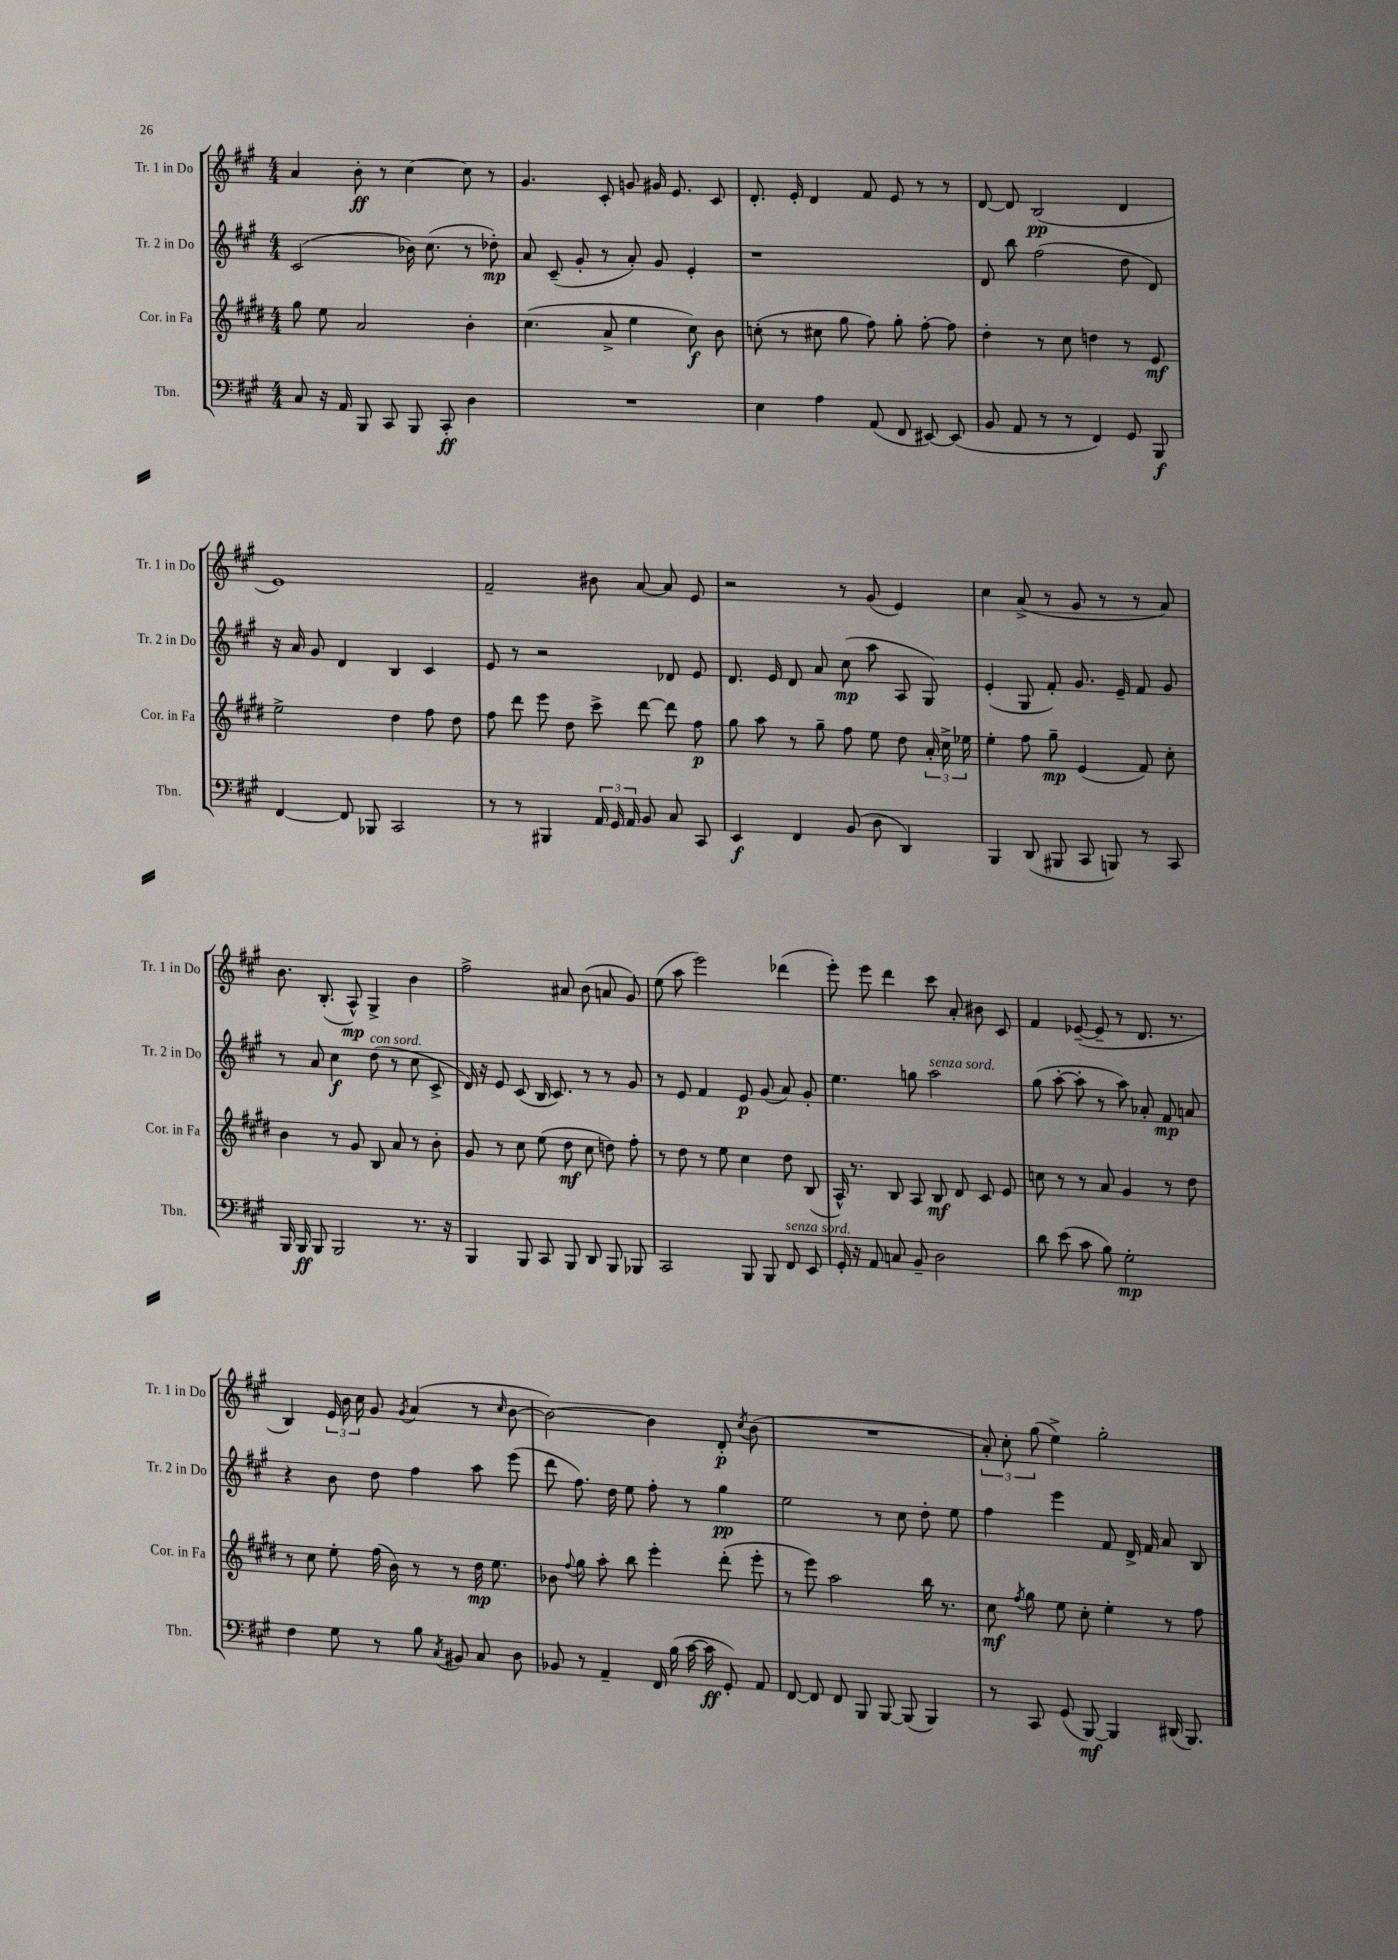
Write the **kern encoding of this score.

**kern	**dynam	**kern	**dynam	**kern	**dynam	**kern	**dynam
*part4	*part4	*part3	*part3	*part2	*part2	*part1	*part1
*staff4	*staff4	*staff3	*staff3	*staff2	*staff2	*staff1	*staff1
*I"Tbn.	*	*I"Cor. in Fa	*	*I"Tr. 2 in Do	*	*I"Tr. 1 in Do	*
*I'Tbn.	*	*I'Cor. in Fa	*	*I'Tr. 2 in Do	*	*I'Tr. 1 in Do	*
*clefF4	*	*clefG2	*	*clefG2	*	*clefG2	*
*k[f#c#g#]	*	*k[f#c#g#d#]	*	*k[f#c#g#]	*	*k[f#c#g#]	*
*M4/4	*	*M4/4	*	*M4/4	*	*M4/4	*
=101	=101	=101	=101	=101	=101	=101	=101
8C#/	.	8gg#\	.	(2c#/	.	4a/	.
16r	.	8ee\	.	.	.	.	.
16AA/	.	.	.	.	.	.	.
8BBB/	.	2a/	.	.	.	8b'\	ff
8CC#/	.	.	.	.	.	8r	.
8BBB/	.	.	.	16b-X\)	.	[4cc#\	.
.	.	.	.	(8.cc#\	.	.	.
8CC#'/	ff	.	.	.	.	.	.
4D\	.	4b'\	.	8r	.	8cc#\]	.
.	.	.	.	8dd-X'\)	mp	8r	.
=102	=102	=102	=102	=102	=102	=102	=102
1r	.	(4.cc#\	.	8a/	.	4.g#/	.
.	.	.	.	(8c#~/	.	.	.
.	.	.	.	8g#'/	.	.	.
.	.	8a^/	.	8r	.	8c#'/	.
.	.	4ee\	.	8a'/)	.	8gn/	.
.	.	.	.	8g#/	.	16g#X/	.
.	.	.	.	.	.	8.e/	.
.	.	8cc#\)	f	4e'/	.	.	.
.	.	8b\	.	.	.	8c#/	.
=103	=103	=103	=103	=103	=103	=103	=103
4E\	.	(8ccn'\	.	1r	.	8.d'/	.
.	.	8r	.	.	.	.	.
.	.	.	.	.	.	16e'/	.
4A\	.	8cc#X\	.	.	.	4d/	.
.	.	8gg#\	.	.	.	.	.
(8AA/	.	8ff#\)	.	.	.	8f#/	.
8FF#/	.	8gg#'\	.	.	.	8e/	.
[8EE#X/)	.	[8ff#'\	.	.	.	8r	.
(8EE#/]	.	8ff#\]	.	.	.	8r	.
=104	=104	=104	=104	=104	=104	=104	=104
8BB/	.	4dd#'\	.	8d/	.	[8d/	.
8AA/	.	.	.	8bb\	.	8d/]	.
8r	.	8r	.	(2ff#\	.	(2B/	pp
8r	.	8cc#\	.	.	.	.	.
4FF#/)	.	4ddn\	.	.	.	.	.
8GG#/	.	8r	.	8dd\	.	4d/	.
8BBB/	f	8e/	mf	8d/)	.	.	.
!!LO:LB:g=z
=105	=105	=105	=105	=105	=105	=105	=105
[4FF#/	.	2ee^\	.	16r	.	1e)	.
.	.	.	.	16a/	.	.	.
.	.	.	.	8g#/	.	.	.
8FF#/]	.	.	.	4d/	.	.	.
8BBB-X/	.	.	.	.	.	.	.
2CC#/	.	4dd#\	.	4B/	.	.	.
.	.	8ff#\	.	4c#/	.	.	.
.	.	8dd#\	.	.	.	.	.
=106	=106	=106	=106	=106	=106	=106	=106
8r	.	8ff#\	.	8e/	.	2f#~/	.
8r	.	8ddd#\	.	8r	.	.	.
4BBB#X/	.	8eee\	.	2r	.	.	.
.	.	8dd#\	.	.	.	.	.
24AA/	.	8ccc#^\	.	.	.	8b#X\	.
24GG#/	.	.	.	.	.	.	.
24AA/	.	.	.	.	.	.	.
8BB/	.	[8ddd#\	.	.	.	[8a/	.
8C#/	.	8ddd#\]	.	8d-X/	.	8a/]	.
8CC#/	.	8ff#\	p	8e/	.	8e/	.
=107	=107	=107	=107	=107	=107	=107	=107
4EE/	f	8gg#\	.	8.d/	.	2r	.
.	.	8aa\	.	.	.	.	.
.	.	.	.	16e/	.	.	.
4FF#/	.	8r	.	8d/	.	.	.
.	.	8gg#~\	.	8a/	.	.	.
(8BB/	.	8ff#\	.	(8cc#\	mp	8r	.
8D\	.	8ee\	.	8aa\	.	(8g#/	.
4DD/)	.	8dd#\	.	8A/	.	4e/)	.
.	.	24a'/	.	8G#/)	.	.	.
.	.	24cc#^\	.	.	.	.	.
.	.	24ee-X\	.	.	.	.	.
=108	=108	=108	=108	=108	=108	=108	=108
4BBB/	.	4ee'\	.	(4e'/	.	4cc#\	.
(8DD/	.	8ff#\	.	8G#/	.	(8a^/	.
8BBB#X/	.	8gg#~\	mp	8f#'/)	.	8r	.
8CC#/	.	(4e/	.	8.g#/	.	8g#/	.
8BBBn/)	.	.	.	.	.	8r	.
.	.	.	.	16e~/	.	.	.
8r	.	8f#/)	.	8f#/	.	8r	.
8CC#/	.	8cc#'\	.	8g#/	.	8a/)	.
!!LO:LB:g=z
=109	=109	=109	=109	=109	=109	=109	=109
16BBB/	.	4b\	.	8r	.	8.b\	.
16BBB/	ff	.	.	.	.	.	.
8BBB/	.	.	.	8a/	.	.	.
.	.	.	.	.	.	(8.B'/	.
2BBB/	.	8r	.	4cc#\	f	.	.
.	.	8g#/	.	.	.	8A^^/)	mp
!	!	!	!	!LO:TX:a:i:t=con sord.	!	!	!
.	.	8B/	.	(8dd\	.	4G#^/	.
.	.	8a/	.	8r	.	.	.
8.r	.	8r	.	8cc#\	.	4b\	.
.	.	8b'\	.	8c#^/	.	.	.
16r	.	.	.	.	.	.	.
=110	=110	=110	=110	=110	=110	=110	=110
4BBB/	.	8g#/	.	16d/)	.	2ff#^\	.
.	.	.	.	16r	.	.	.
.	.	8r	.	8e/	.	.	.
8BBB/	.	8cc#\	.	(8c#/	.	.	.
8CC#/	.	(8ee\	.	16B/	.	.	.
.	.	.	.	8.c#/)	.	.	.
8BBB/	.	8dd#\	mf	.	.	8a#X/	.
8DD/	.	8cc#\	.	8r	.	(8b\	.
8BBB/	.	8ddn\)	.	8r	.	8an/	.
8BBB-X/	.	8ff#'\	.	8g#/	.	8g#/)	.
=111	=111	=111	=111	=111	=111	=111	=111
2CC#/	.	8r	.	8r	.	(8ee\	.
.	.	8dd#\	.	8e/	.	8aa\	.
.	.	8r	.	4f#/	.	2eee\)	.
.	.	8ee\	.	.	.	.	.
8BBB/	.	4cc#\	.	8e/	p	.	.
8BBB/	.	.	.	(8g#/	.	.	.
!LO:TX:a:i:t=senza sord.	!	!	!	!	!	!	!
8FF#/	.	8dd#\	.	8a/)	.	(4ddd-X\	.
8EE/	.	(8B/	.	8g#'/	.	.	.
=112	=112	=112	=112	=112	=112	=112	=112
16GG#'/	.	16A^^/)	.	4.ee\	.	8eee'\)	.
16r	.	8.r	.	.	.	.	.
8AA/	.	.	.	.	.	8eee\	.
8Cn/	.	8B/	.	.	.	4ddd\	.
8BB~/	.	8A/	.	8ggn\	.	.	.
!	!	!	!	!LO:TX:a:i:t=senza sord.	!	!	!
2D\	.	8B/	mf	2aa\	.	8ccc#\	.
.	.	8d#/	.	.	.	8a'/	.
.	.	8c#/	.	.	.	8b#X\	.
.	.	8e/	.	.	.	8c#/	.
=113	=113	=113	=113	=113	=113	=113	=113
8d\	.	8ccn\	.	(8gg#\	.	4f#/	.
(8e\	.	8r	.	[8aa'\	.	.	.
8c#\	.	8r	.	8aa'\]	.	([8e-X~/	.
8B\)	.	8a/	.	8r	.	8e-~/]	.
2G#'\	mp	4g#/	.	8aa\)	.	8r	.
.	.	.	.	8a-X'/	.	8.d/	.
.	.	8r	.	8f#/	mp	.	.
.	.	.	.	.	.	8.r	.
.	.	8dd#\	.	8an/	.	.	.
!!LO:LB:g=z
=114	=114	=114	=114	=114	=114	=114	=114
4F#\	.	8r	.	4r	.	4B/)	.
.	.	8cc#\	.	.	.	.	.
8G#\	.	8ee'\	.	8b\	.	24e/	.
.	.	.	.	.	.	24b\	.
.	.	.	.	.	.	24cc#\	.
8r	.	(16ff#\	.	8dd\	.	8g#/	.
.	.	16b\)	.	.	.	.	.
.	.	.	.	.	.	8qg#/	.
8B\	.	8r	.	4ff#\	.	(4a/	.
8qC#/	.	.	.	.	.	.	.
8BB#X/	.	8r	.	.	.	.	.
8C#/	.	16dd#\	mp	8aa\	.	8r	.
.	.	8.ee\	.	.	.	.	.
.	.	.	.	.	.	16qqcc#/	.
8D\	.	.	.	(8eee\	.	[8b\	.
=115	=115	=115	=115	=115	=115	=115	=115
8BB-X/	.	8b-X\	.	8ddd\	.	2b\_)	.
.	.	8qqff#/	.	.	.	.	.
8r	.	8gg#\	.	8.ff#\)	.	.	.
4AA~/	.	8aa'\	.	.	.	.	.
.	.	.	.	16dd\	.	.	.
.	.	8bb\	.	8ee\	.	.	.
16FF#/	.	4eee'\	.	8ff#'\	.	4b\]	.
(16B\	.	.	.	.	.	.	.
[16c#\	.	.	.	8r	.	.	.
16c#\]	ff	.	.	.	.	.	.
8GG#'/)	.	(8ddd#'\	.	4gg#\	pp	8d'/	p
.	.	.	.	.	.	8qcc#/	.
8AA/	.	8eee'\	.	.	.	(8b\	.
=116	=116	=116	=116	=116	=116	=116	=116
[8FF#/	.	8r	.	2ee\	.	1r	.
8FF#/]	.	8eee\)	.	.	.	.	.
8FF#/	.	2aa\	.	.	.	.	.
8BBB/	.	.	.	.	.	.	.
[8BBB/	.	.	.	8r	.	.	.
(8BBB/]	.	.	.	8cc#\	.	.	.
4BBB/)	.	16bb\	.	8dd'\	.	.	.
.	.	8.r	.	.	.	.	.
.	.	.	.	8ee\	.	.	.
=117	=117	=117	=117	=117	=117	=117	=117
8r	.	8cc#\	mf	4ff#\	.	12a'/)	.
.	.	.	.	.	.	12cc#'\	.
.	.	8qff#/	.	.	.	.	.
8CC#/	.	8gg#\	.	.	.	.	.
.	.	.	.	.	.	(12gg#\	.
(8GG#/	.	8ee\	.	4eee\	.	4ee^\)	.
[8BBB/)	mf	8cc#'\	.	.	.	.	.
4BBB/]	.	4ee'\	.	8f#/	.	2gg#'\	.
.	.	.	.	16d^/	.	.	.
.	.	.	.	16f#/	.	.	.
(16DD#X/	.	8r	.	8a/	.	.	.
8.BBB/)	.	.	.	.	.	.	.
.	.	8ff#\	.	8B/	.	.	.
==	==	==	==	==	==	==	==
*-	*-	*-	*-	*-	*-	*-	*-
